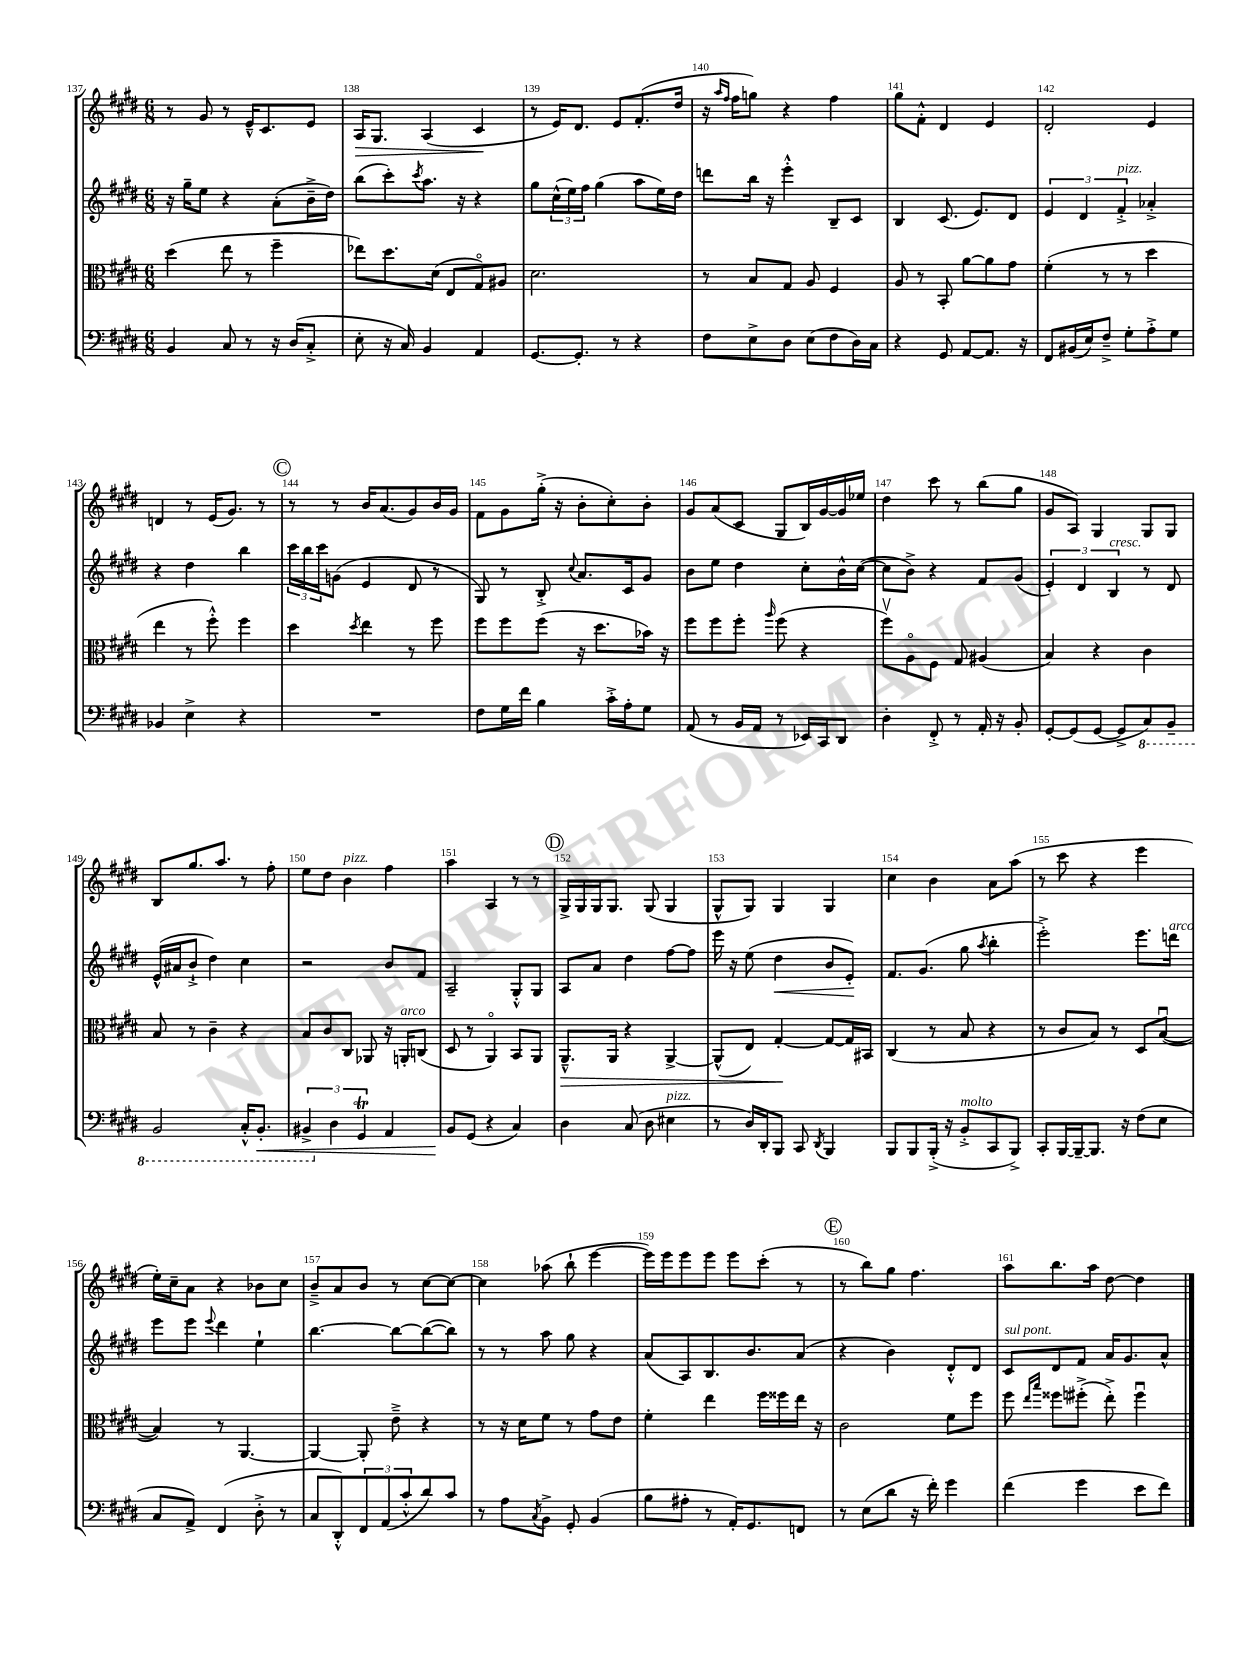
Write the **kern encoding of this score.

**kern	**kern	**kern	**kern
*staff4	*staff3	*staff2	*staff1
*clefF4	*clefC3	*clefG2	*clefG2
*k[f#c#g#d#]	*k[f#c#g#d#]	*k[f#c#g#d#]	*k[f#c#g#d#]
*M6/8	*M6/8	*M6/8	*M6/8
4BB	(4dd#	16r	8r
.	.	16gg#~	.
.	.	8ee	8g#
8C#	8ee	4r	8r
8r	8r	.	16e~^^
.	.	.	8.c#
16r	4ff#~	(8a'	.
(16D#	.	.	.
8C#'^	.	16b~^	8e
.	.	16dd#)	.
=	=	=	=
8E'	8ee-)	(8bb	16A
.	.	.	8.G#
16r	8.dd#	8ccc#')	.
16C#)	.	.	.
.	.	8qccc#	.
4BB	.	8.aa	(4A
.	(16d#	.	.
.	8E	.	.
.	.	16r	.
4AA	8G#o)	4r	4c#
.	8A#	.	.
=	=	=	=
[8.GG#	2.d#	8gg#	8r
.	.	(24cc#^^	16e)
.	.	24ee)	.
8.GG#']	.	.	8.d#
.	.	24ff#	.
.	.	(4gg#	.
8r	.	.	8e
4r	.	8aa	(8.f#'
.	.	16ee)	.
.	.	16dd#	16dd#
=	=	=	=
8F#	8r	8ddd	16r
.	.	.	16qqaa
.	.	.	16qqff#
.	.	.	16ff#
8E^	8B	16bb	8gg)
.	.	16r	.
8D#	8G#	4eee'^^	4r
(8E	8A	.	.
8F#	4F#	8B~	4ff#
16D#)	.	8c#	.
16C#	.	.	.
=	=	=	=
4r	8A	4B	8gg#
.	8r	.	8f#'^^
8GG#	8BB'	(8.c#	4d#
[8AA	[8a	.	.
.	.	8.e)	.
8.AA]	8a]	.	4e
.	8g#	8d#	.
16r	.	.	.
=	=	=	=
8FF#	(4f#'	6e	2d#'
(16BB#	.	.	.
.	.	6d#	.
16E)	.	.	.
8F#~^	8r	.	.
.	.	6f#'^	.
8G#'	8r	.	.
8A'^	4dd#	4a-'^	4e
8G#	.	.	.
=	=	=	=
4BB-	4ee	4r	4d
4E^	8r	4dd#	8r
.	8ff#'^^)	.	(16e
.	.	.	8.g#)
4r	4ff#	4bb	.
.	.	.	8r
=	=	=	=
2.r	4dd#	24ccc#	8r
.	.	24bb	.
.	.	24ccc#	.
.	.	(8g	8r
.	8qdd#	.	.
.	4ee	4e	16b
.	.	.	(8.a
.	8r	8d#	8g#)
.	8ff#	8r	16b
.	.	.	16g#
=	=	=	=
8F#	8ff#	8G#)	8f#
16G#	8ff#	8r	8g#
16f#	.	.	.
4B	(8ff#	8B'^	(16gg#'^
.	.	.	16r
.	.	8qqcc#	.
.	16r	8.a	8b'
.	8.dd#	.	.
16c#'^	.	.	8cc#')
16A'	.	16c#	.
8G#	16b-)	8g#	8b'
.	16r	.	.
=	=	=	=
(8AA	8ff#	8b	8g#
8r	8ff#	8ee	(8a
16BB	8ff#'	4dd#	8c#
16AA	.	.	.
.	16qqaa	.	.
8r	(8ff#	.	8G#
16EE-)	4r	8cc#'	16B)
16CC#	.	.	[16g#
8DD#	.	16b^^	16g#]
.	.	([16cc#	16ee-
=	=	=	=
4D#'	8ff#v)	8cc#]	4dd#
.	8Ao	8b^)	.
8FF#'^	8F#	4r	8ccc#
8r	8G#	.	8r
16AA'	(4A#	8f#	(8bb
16r	.	.	.
8BB'	.	(8g#	8gg#
=	=	=	=
[8GG#'	4B)	6e')	8g#
(8GG#]	.	.	8A)
.	.	6d#	.
[8GG#	4r	.	4G#
.	.	6B	.
8GG#^]	.	.	.
8CC#)	4c#	8r	8G#
8BBB~	.	8d#	8G#
=	=	=	=
2BBB	8B	(16e^^	8B
.	.	16a#	.
.	8r	8b`^	8.gg#
.	4c#~	4dd#)	.
.	.	.	8.aa
16CC#'^^	4r	4cc#	8r
8.BBB'	.	.	.
.	.	.	8ff#'
=	=	=	=
6BBB#^	8B	2r	8ee
.	8c#	.	8dd#
6D#	.	.	.
.	8C#	.	4b
6GG#	.	.	.
.	8AA-	.	.
4AA	16r	8b	4ff#
.	16AA'	.	.
.	(8C	8f#	.
=	=	=	=
8BB	8D#	2A~	4aa
(8GG#	8r	.	.
4r	4AAo)	.	4A
4C#)	8BB	8G#'^^	8r
.	8AA	8G#	8r
=	=	=	=
4D#	8.AA~^^	8A	16G#^
.	.	.	16G#
.	.	8a	16G#
.	16AA	.	8.G#
(8C#	4r	4dd#	.
8D#	.	.	(8G#
4E#	[4AA^	[8ff#	4G#
.	.	8ff#]	.
=	=	=	=
8r	(8AA^^]	16eee	8G#^^
.	.	16r	.
16D#)	8E)	(8ee	8G#)
16DD#'	.	.	.
8BBB	[4G#'	4dd#	4G#
8CC#	.	.	.
8qDD#	.	.	.
4BBB	8G#_	8b	4G#
.	16G#]	8e')	.
.	16BB#	.	.
=	=	=	=
8BBB	(4C#	8.f#	4cc#
8BBB	.	.	.
.	.	(8.g#	.
(16BBB'^	8r	.	4b
16r	.	.	.
8BB'^	8B	8gg#	.
.	.	8qaa	.
8CC#	4r	4bb'	8a
8BBB^)	.	.	(8aa
=	=	=	=
8CC#'	8r	2eee'^)	8r
[16BBB	8c#	.	8ccc#
16BBB~_	.	.	.
8.BBB]	8B)	.	4r
.	8r	.	.
16r	.	.	.
(8F#	8D#	8.eee	4eee
8E	([8Bu	.	.
.	.	16ddd	.
=	=	=	=
8C#	4B])	8eee	16ee')
.	.	.	16cc#~
8AA^)	.	8eee	8a
.	.	8qqeee	.
(4FF#	8r	4ddd#	4r
.	[4.AA	.	.
8D#'^	.	4ee`	8b-
8r	.	.	8cc#
=	=	=	=
8C#	4AA_	[4.bb	8b~^
8DD#'^^)	.	.	8a
12FF#	8AA']	.	8b
(12AA	.	.	.
.	8e~^	8bb_	8r
12c#'^^	.	.	.
8d#)	4r	(8bb_	[8cc#
8c#	.	8bb])	8cc#_
=	=	=	=
8r	8r	8r	4cc#]
8A	16r	8r	.
.	16d#	.	.
8qC#	.	.	.
8BB^	8f#	8aa	(8aa-
8GG#'	8r	8gg#	8bb`
(4BB	8g#	4r	[4eee
.	8e	.	.
=	=	=	=
8B	4f#'	(8a	16eee])
.	.	.	16eee
8A#'	.	8A)	8eee
8r	4ee	8.B	8eee
16AA')	.	.	8eee
8.GG#	.	8.b	.
.	16ff#	.	(8ccc#'
.	16ff##	.	.
8FF	16ee	(8a	8r
.	16r	.	.
=	=	=	=
8r	2c#	4r	8r
(8E	.	.	8bb)
8d#	.	4b)	8gg#
16r	.	.	4.ff#
16f#')	.	.	.
4g#	8f#	8d#'^^	.
.	8ff#	8d#	.
=	=	=	=
(4f#	8ff#	8c#	8aa
.	16qqee	.	.
.	16qqbb	.	.
.	8ff##	8d#	8.bb
4g#	(8ff#'^	8f#	.
.	.	.	16aa
.	8ee'^)	16a	[8dd#
.	.	8.g#	.
8e	4ff#u	.	4dd#]
8f#)	.	8a^^	.
==	==	==	==
*-	*-	*-	*-
